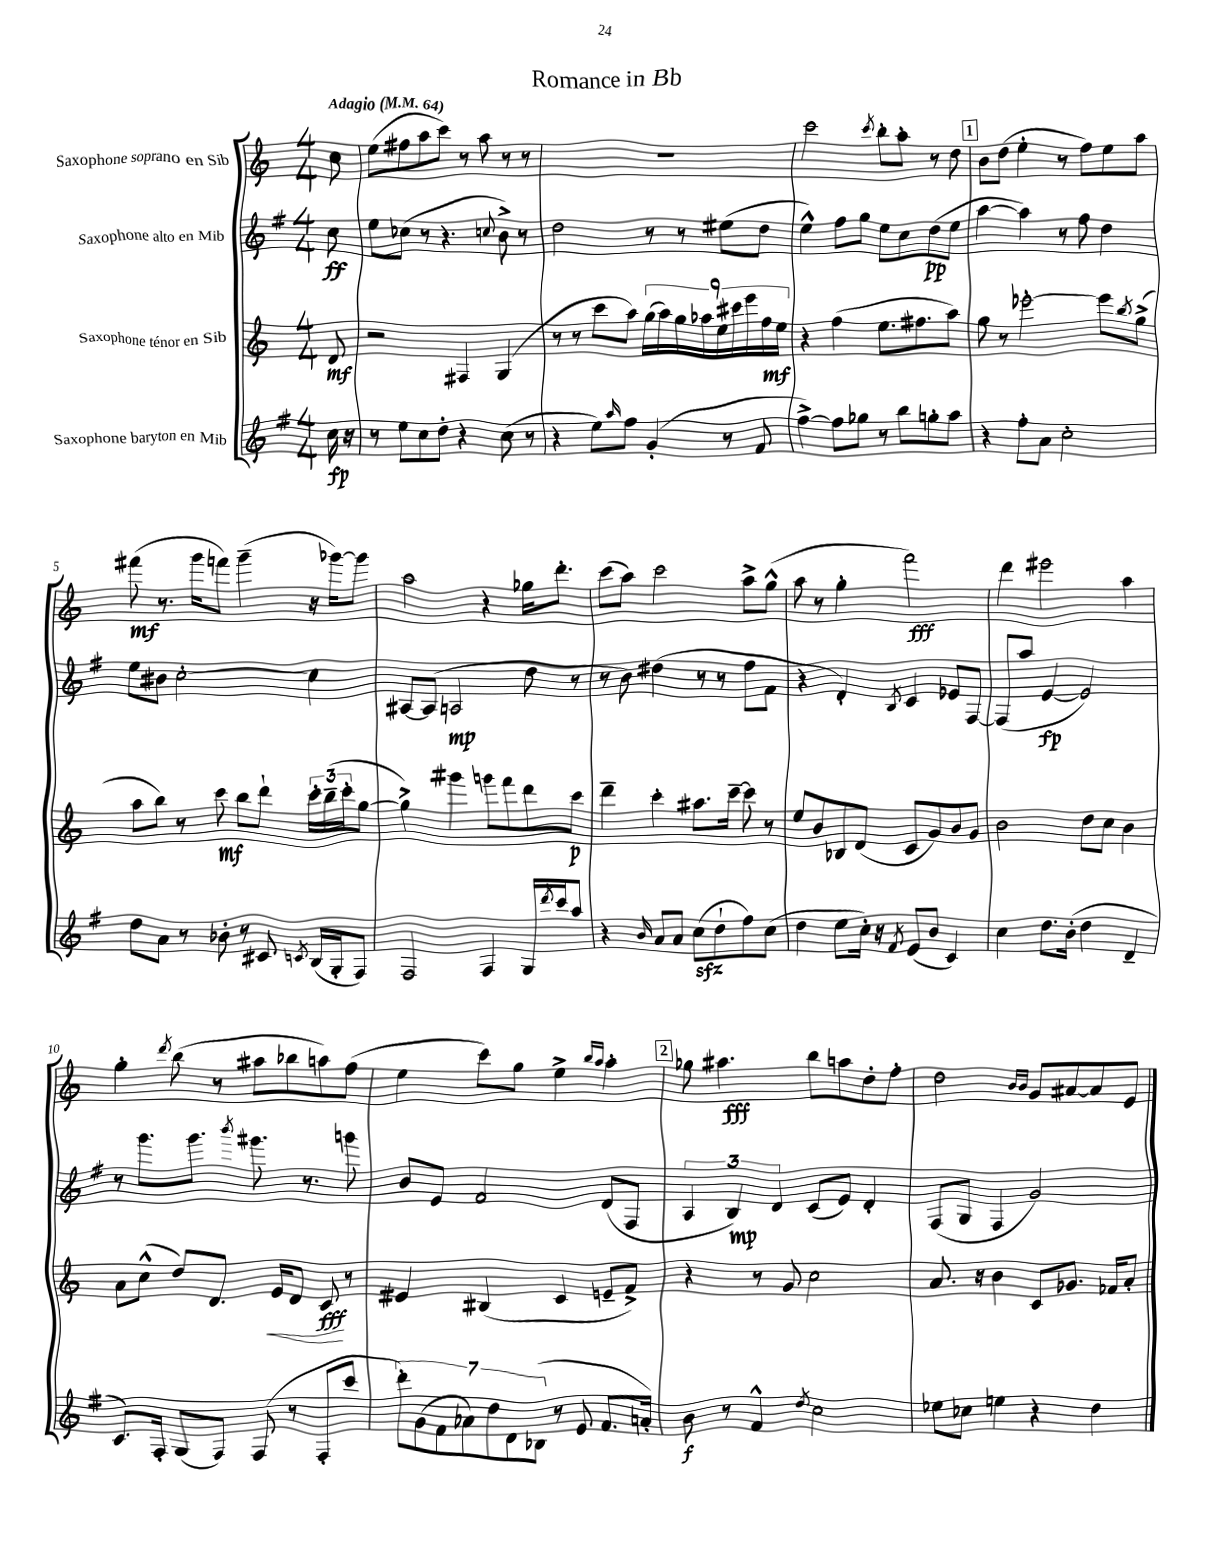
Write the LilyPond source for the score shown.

\header { title = "Romance in Bb" }
<<
\new StaffGroup <<
\new Staff = "s0" \with { instrumentName = "Saxophone soprano en Sib" } {
    \clef treble \key c \major \numericTimeSignature \time 4/4 \partial 8 \tempo "Adagio" 4 = 64
    c''8 |
    e''8( fis''8 a''8 c'''8) r8 a''8 r8 r8 |
    R1 |
    c'''2 \acciaccatura { c'''8 } b''8-. a''8-. r8 d''8 |
    \mark \markup { \box "1" } b'8 d''8( e''4-. r8 f''8) e''8 a''8 |
    fis'''8\mf( r8. g'''16 f'''8) g'''4--( r16 ges'''16~) ges'''8 |
    a''2 r4 ges''16 d'''8.-. |
    c'''8( a''8) c'''2 a''8-> g''8-^( |
    a''8 r8 g''4-. f'''2\fff) |
    d'''4 eis'''2 a''4 |
    g''4-. \acciaccatura { d'''8 } b''8( r8 ais''8 bes''8 a''8) f''8( |
    e''4 c'''8) g''8 e''4-> \grace { b''16 a''16 } a''4-. |
    \mark \markup { \box "2" } ges''8 ais''4.\fff b''8 a''8 d''8-. f''8-. |
    d''2 \grace { b'16 b'16 } g'8 ais'8~ ais'8 e'8 \bar "|." |
}
\new Staff = "s1" \with { instrumentName = "Saxophone alto en Mib" } {
    \clef treble \key g \major \numericTimeSignature \time 4/4 \partial 8
    c''8\ff |
    e''8 ces''8( r8 r4. \appoggiatura { c''8 } b'8->) r8 |
    d''2 r8 r8 eis''8( d''8 |
    e''4-^) fis''8 g''8 e''8 c''8 d''8\pp( e''8 |
    \mark \markup { \box "1" } a''4~ a''4) r8 fis''8 d''4 |
    e''8 bis'8 c''2~-. c''4 |
    ais8~ ais8( a2\mp d''8 r8 |
    r8 b'8) dis''4( r8 r8 fis''8 fis'8 |
    r4 d'4-.) \acciaccatura { b8 } c'4 ees'8 fis8~ |
    fis8( a''8 e'4~\fp e'2) |
    r8 g'''8. g'''8. \acciaccatura { b'''8 } gis'''8. r8. g'''8 |
    b'8 e'8 fis'2 d'8( fis8 |
    \mark \markup { \box "2" } \tuplet 3/2 { a4 b4\mp) d'4 } c'8( e'8) d'4-. |
    fis8( g8 fis4 g'2) \bar "|." |
}
\new Staff = "s2" \with { instrumentName = "Saxophone ténor en Sib" } {
    \clef treble \key c \major \numericTimeSignature \time 4/4 \partial 8
    d'8\mf |
    r2 fis4 g4( |
    r8 r8 c'''8 a''8) \tuplet 9/8 { g''16( a''16) g''16 aes''16 e''16 cis'''16 e'''16 f''16\mf e''16 } |
    r4 f''4( e''8. fis''8. a''8) |
    \mark \markup { \box "1" } g''8 r8 ees'''2~-. ees'''8 \acciaccatura { b''8 } g''8->( |
    a''8 b''8) r8 c'''8\mf b''8 d'''8-! \tuplet 3/2 { c'''16-. b''16--( c'''16-. } g''8~ |
    g''4->) gis'''4 g'''8 f'''8 d'''8 c'''8\p |
    d'''4-- c'''4-. ais''8. c'''16~-- c'''8 r8 |
    e''8 b'8 bes8 d'8( c'8 g'8) b'8 g'8 |
    b'2 d''8 c''8 b'4 |
    a'8 c''8-^( d''8) d'8. e'16\< d'8 c'8\fff\! r8 |
    eis'4 bis4( c'4 e'8-- f'8->) |
    \mark \markup { \box "2" } r4 r8 g'8 c''2 |
    a'8. r16 b'4 c'8 ges'8. fes'16 a'8-. \bar "|." |
}
\new Staff = "s3" \with { instrumentName = "Saxophone baryton en Mib" } {
    \clef treble \key g \major \numericTimeSignature \time 4/4 \partial 8
    c''16\fp r16 |
    r8 e''8 c''8 d''8-. r4 c''8( r8 |
    r4 e''8) \grace { a''16 } fis''8 g'4-.( r8 fis'8 |
    fis''4~->) fis''8 ges''8 r8 b''8 g''8-. a''8 |
    \mark \markup { \box "1" } r4 fis''8-. a'8 c''2-. |
    d''8 a'8 r8 bes'8-. r8 cis'8 \acciaccatura { c'8 } b16( g16-. fis8) |
    fis2 fis4 g16 \acciaccatura { d'''8 } c'''16 a''8 |
    r4 \grace { b'16 } a'8 a'8 c''8\sfz( d''8-! fis''8) c''8( |
    d''4 e''8 c''16-.) r16 \acciaccatura { fis'8 } e'8( b'8 c'4) |
    c''4 d''8. b'16-.( d''4 d'4-- |
    c'8.) fis16-. g8( fis8) fis8( r8 fis8-. c'''8 |
    \tuplet 7/4 { d'''8-.) g'8( fis'8 aes'8) d''8 d'8 bes8( } r8 e'8 fis'8. a'16-.) |
    \mark \markup { \box "2" } b'8\f r8 fis'4-^ \acciaccatura { d''8 } c''2 |
    ees''8 ces''8 e''4 r4 d''4 \bar "|." |
}
>>
>>
